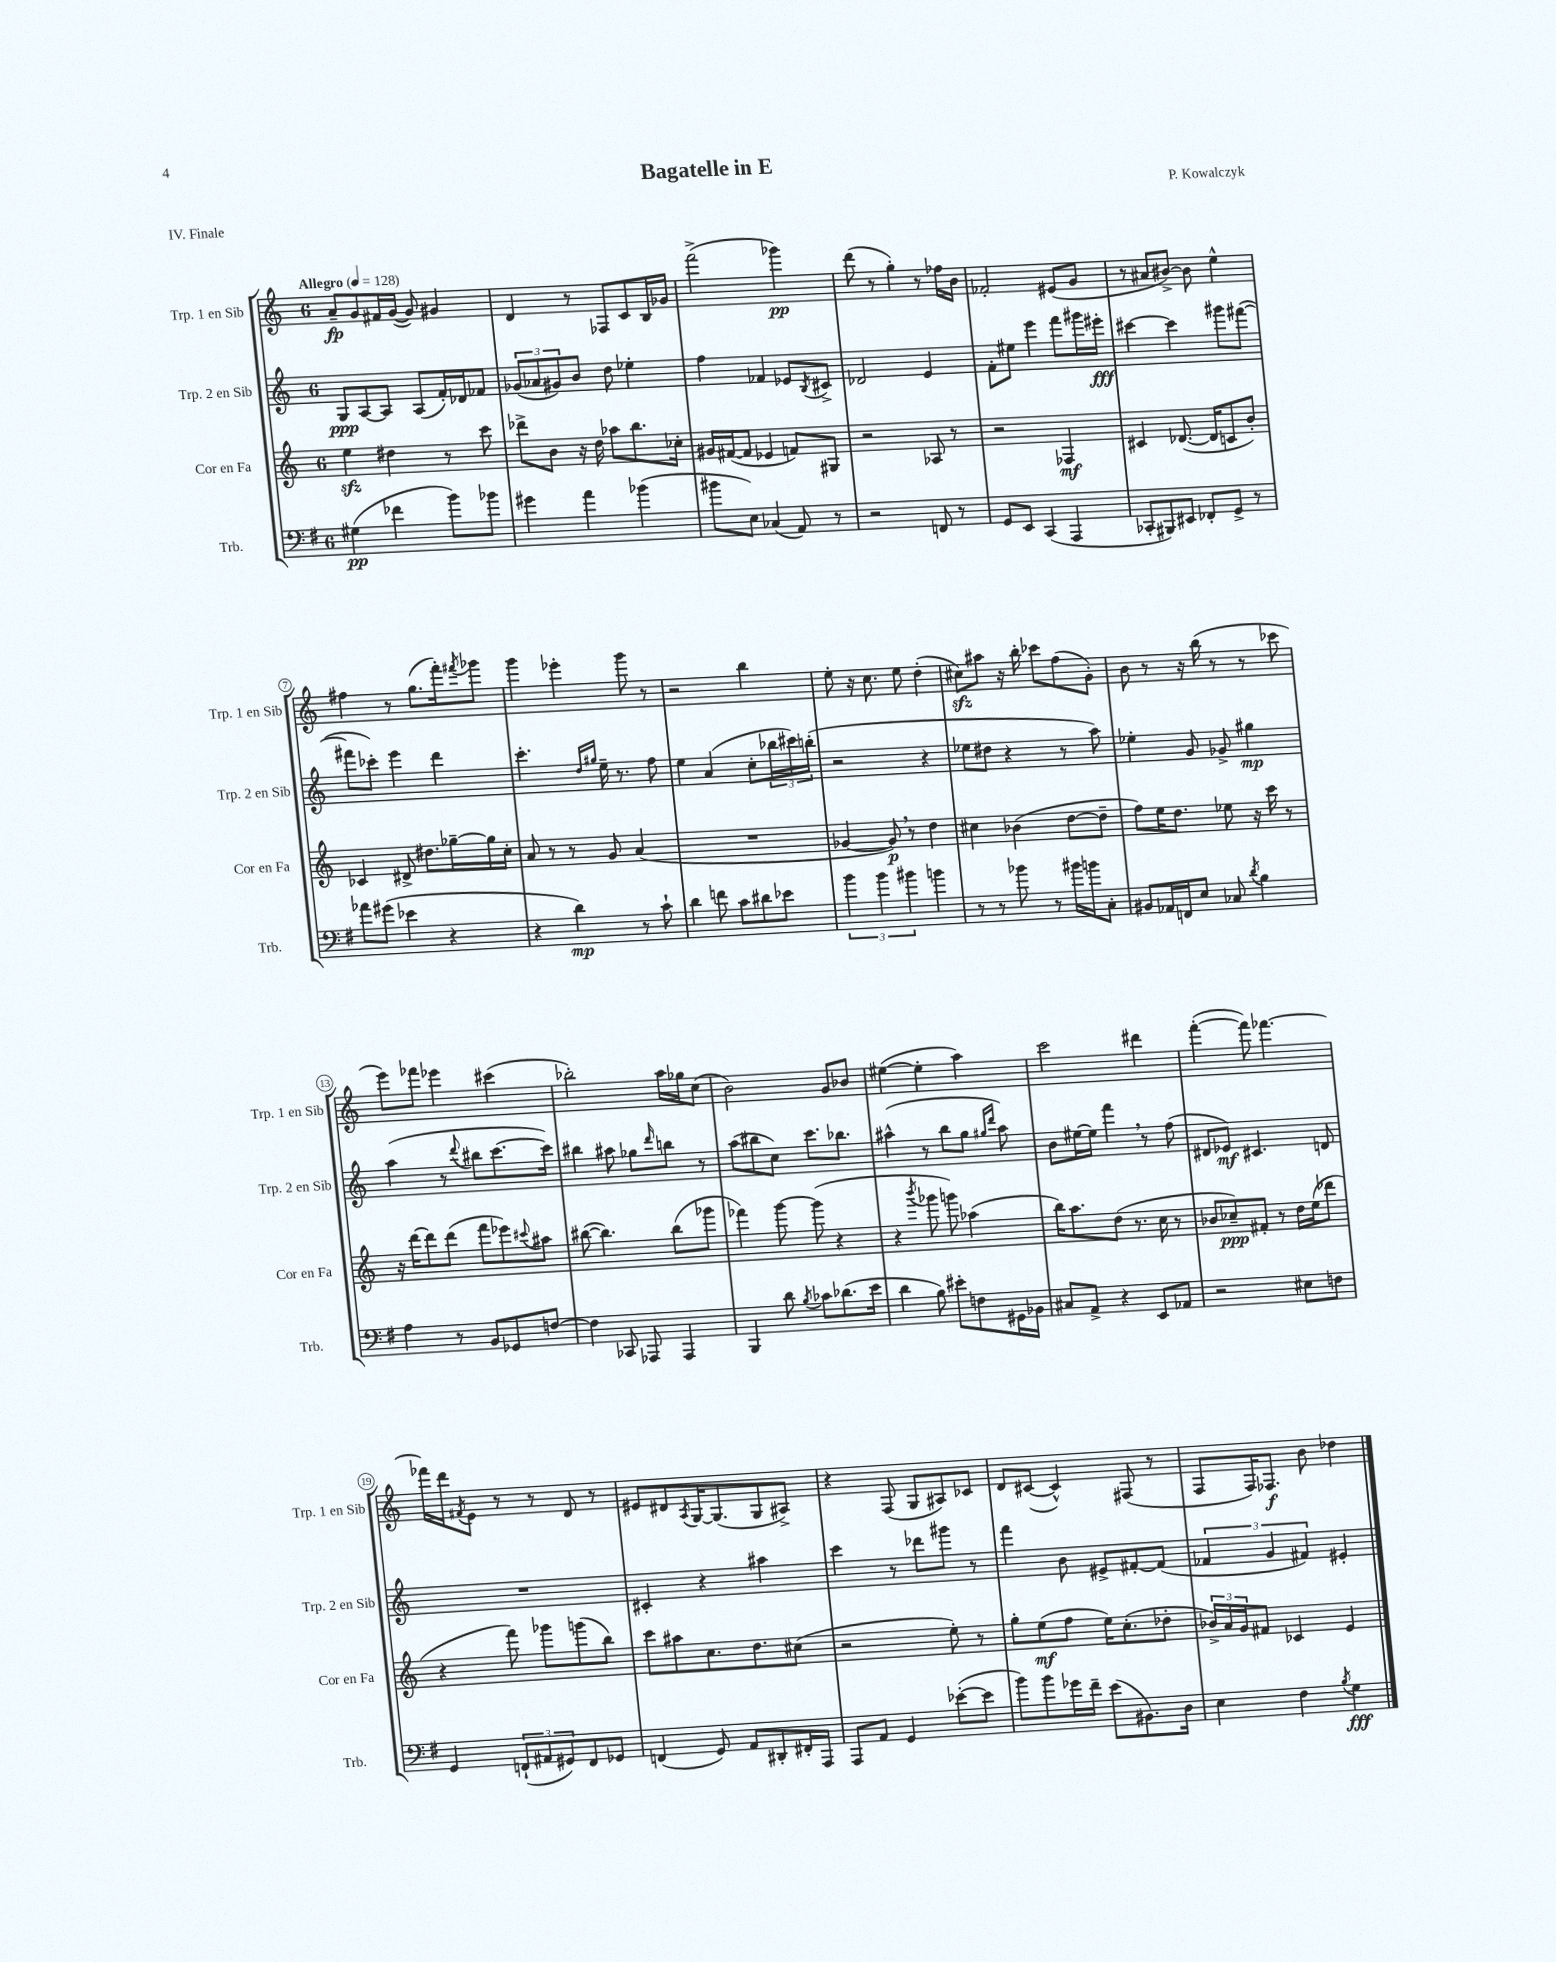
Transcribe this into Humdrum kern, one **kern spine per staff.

**kern	**kern	**kern	**kern
*staff4	*staff3	*staff2	*staff1
*clefF4	*clefG2	*clefG2	*clefG2
*k[f#]	*k[]	*k[]	*k[]
*M6/8	*M6/8	*M6/8	*M6/8
*MM128	*MM128	*MM128	*MM128
(4G#	4ee	8G	8a~
.	.	[8A	8g
4f-	4dd#	8A]	16f#
.	.	.	([16g
.	.	(8A	8g])
8b)	8r	16f')	4g#
.	.	16d-	.
8b-	8ccc	8f-	.
=	=	=	=
4g#	8ddd-^	(12g-	4d
.	.	12a-	.
.	8b	.	.
.	.	12g#)	.
4a	16r	8b	8r
.	16dd	.	.
.	8aa-	8dd	8F-
(4b-	8.bb	4ee-'	8c
.	.	.	16B
.	16cc-'	.	16g-
=	=	=	=
8b#	16g#	4ff	(2fff^
.	([16f#	.	.
8E)	8f#]	.	.
(4C-	4e-	4f-	.
8AA)	8f)	8e-	4ggg-)
.	.	8qB	.
8r	8G#	8c#^	.
=	=	=	=
2r	2r	2d-	(8ddd
.	.	.	8r
.	.	.	4gg')
8FF	8A-	4e	8r
8r	8r	.	16ff-
.	.	.	16b
=	=	=	=
8GG	2r	8f'	2f-'
8EE	.	8ee#	.
(4CC	.	4eee	.
4AAA	4F-	8fff	(8e#
.	.	16ggg#	8g
.	.	16eee#'	.
=	=	=	=
8CC-'	4c#	[4ccc#	8r
8BBB#)	.	.	8a#
8EE#	([8.d-	4ccc#]	[8b#^)
8FF-'	.	.	8b#]
.	16d-]	.	.
8GG^	8c	8ggg#	4ee^^
8r	8b')	([8fff#	.
=	=	=	=
8a-	4c-	8fff#]	4ff#
(8g#	.	8ccc-')	.
4e-	8d#^	4eee	8r
.	8.dd#	.	(8.gg
4r	.	4ddd	.
.	[16gg-~	.	16fff')
.	.	.	8qfff#
.	16gg-]	.	8ggg-
.	16cc'	.	.
=	=	=	=
4r	8a	4.ccc'	4ggg
.	8r	.	.
4d)	8r	.	4eee-'
.	.	16qqdd	.
.	.	16qqgg#	.
.	8g	16ee~	.
.	.	8.r	.
8r	(4a	.	8ggg
8c`	.	8ff	8r
=	=	=	=
4d	2.r	4ee	2r
8f	.	(4a	.
8c	.	.	.
8d#	.	8cc'	4bb
8e-	.	24bb-	.
.	.	24ccc#)	.
.	.	(24bb'	.
=	=	=	=
6b	[4g-	2r	8ee'
.	.	.	16r
6b	.	.	.
.	.	.	8.cc
.	8g-])	.	.
6b#	.	.	.
.	8r	.	8ee
4b	4dd	4r	(4dd'
=	=	=	=
8r	4cc#	8ee-	8cc#)
8r	.	8dd#	8aa#
8b-	(4b-	4r	16r
.	.	.	16bb'
8r	.	.	8ccc-
16b#	[8dd	8r	(8ff
16b	.	.	.
8C'	8dd~]	8aa)	8g')
=	=	=	=
8BB#	8ff)	4ee-'	8b
16AA-	16ee	.	8r
16FF	8.dd	.	.
8E	.	8g	16r
.	.	.	(16bb
8C-	8ee-	8g-^	8r
8qd	.	.	.
4B	16r	4gg#	8r
.	16ccc	.	.
.	8r	.	8ccc-
=	=	=	=
4A	16r	(4aa	8eee)
.	[16ddd	.	.
.	8ddd]	.	8fff-
8r	(8ddd	8r	4eee-
.	.	8qqddd	.
8BB	8fff	8bb#	.
8GG-	8eee-)	[8.ccc	(4ccc#
.	8qqccc#	.	.
[8F	8aa#	.	.
.	.	16ccc])	.
=	=	=	=
4F]	([8bb#	4bb#	2bb-')
.	4.bb#])	.	.
8CC-	.	8aa#	.
8AAA-	.	8gg-	.
.	.	16qqddd	.
4AAA-	(8bb#	8bb	16aa
.	.	.	16gg-
.	8ggg-	8r	(8cc
=	=	=	=
4BBB	4fff-)	(8aa	2b)
.	.	8bb#	.
8d	[8ggg	8cc)	.
8qB	.	.	.
8c-	(8ggg]	8.ccc	.
(8.d-	4r	.	8g
.	.	8.bb-	.
.	.	.	8b-
16e	.	.	.
=	=	=	=
4d	4r	(4aa#^^	([4ee#
.	8qbbb	.	.
8B)	8ggg-	8r	4ee#']
8e#'	8ggg)	8bb	.
8F	(4aa-	8gg	4aa)
.	.	16qqgg#	.
.	.	16qqddd	.
16GG#	.	8aa#)	.
16BB-	.	.	.
=	=	=	=
8C#	16bb)	8b	2ccc
.	8.aa	.	.
8AA^	.	[16ee#	.
.	.	16ee#]	.
4r	(8dd	4fff	.
.	8.r	.	.
8EE	.	8r	4ddd#
.	16cc	.	.
8AA-	8r	(8ff	.
=	=	=	=
2r	8b-	8d#	([4fff'
.	8cc-~)	8e-)	.
.	8f#'	4.c#	8fff])
.	8r	.	[4.fff-
8E#	16dd	.	.
.	(16ee	.	.
8F	8ddd-	8d	.
=	=	=	=
4GG	4r	2.r	16fff-]
.	.	.	16ddd
.	.	.	8qf#
.	.	.	8e
(12FF`	8fff)	.	8r
12AA#	.	.	.
.	8ggg-	.	8r
12GG#)	.	.	.
8FF	(8ggg	.	8d
8GG-	8bb)	.	8r
=	=	=	=
(4FF	8ccc	4c#'	8e#
.	8aa#	.	8d#
.	.	.	8qA
8GG)	8.cc	4r	[16G
.	.	.	(8.G]
8AA	.	.	.
.	8.dd	.	.
8DD#'	.	4aa#	8G
16FF#'	(8cc#	.	8A#^)
16AAA	.	.	.
=	=	=	=
8AAA	2r	4ccc	4r
8AA	.	.	.
4GG	.	8r	(8F
.	.	8ddd-	8G
([8e-'	8ee')	8ggg#	8A#)
8e-]	8r	8r	8c-
=	=	=	=
8b)	8gg'	4fff	8d
8b	(8ee	.	([8c#
16g-	8ff	8b	4c#^^])
16f#~	.	.	.
(8e	16ee)	8e#^	.
.	(8.cc'	.	.
8.BB#)	.	[8f#'	(8F#
.	8dd-'	(8f#]	8r
16D	.	.	.
=	=	=	=
4E	24b-^)	6f-	8F
.	24a	.	.
.	24g	.	.
.	8f#	.	16F)
.	.	6g	.
.	.	.	8.F-
4F#	4c-	.	.
.	.	6f#)	.
.	.	.	8b
8qB	.	.	.
4G	4e	4e#'	4dd-
==	==	==	==
*-	*-	*-	*-
